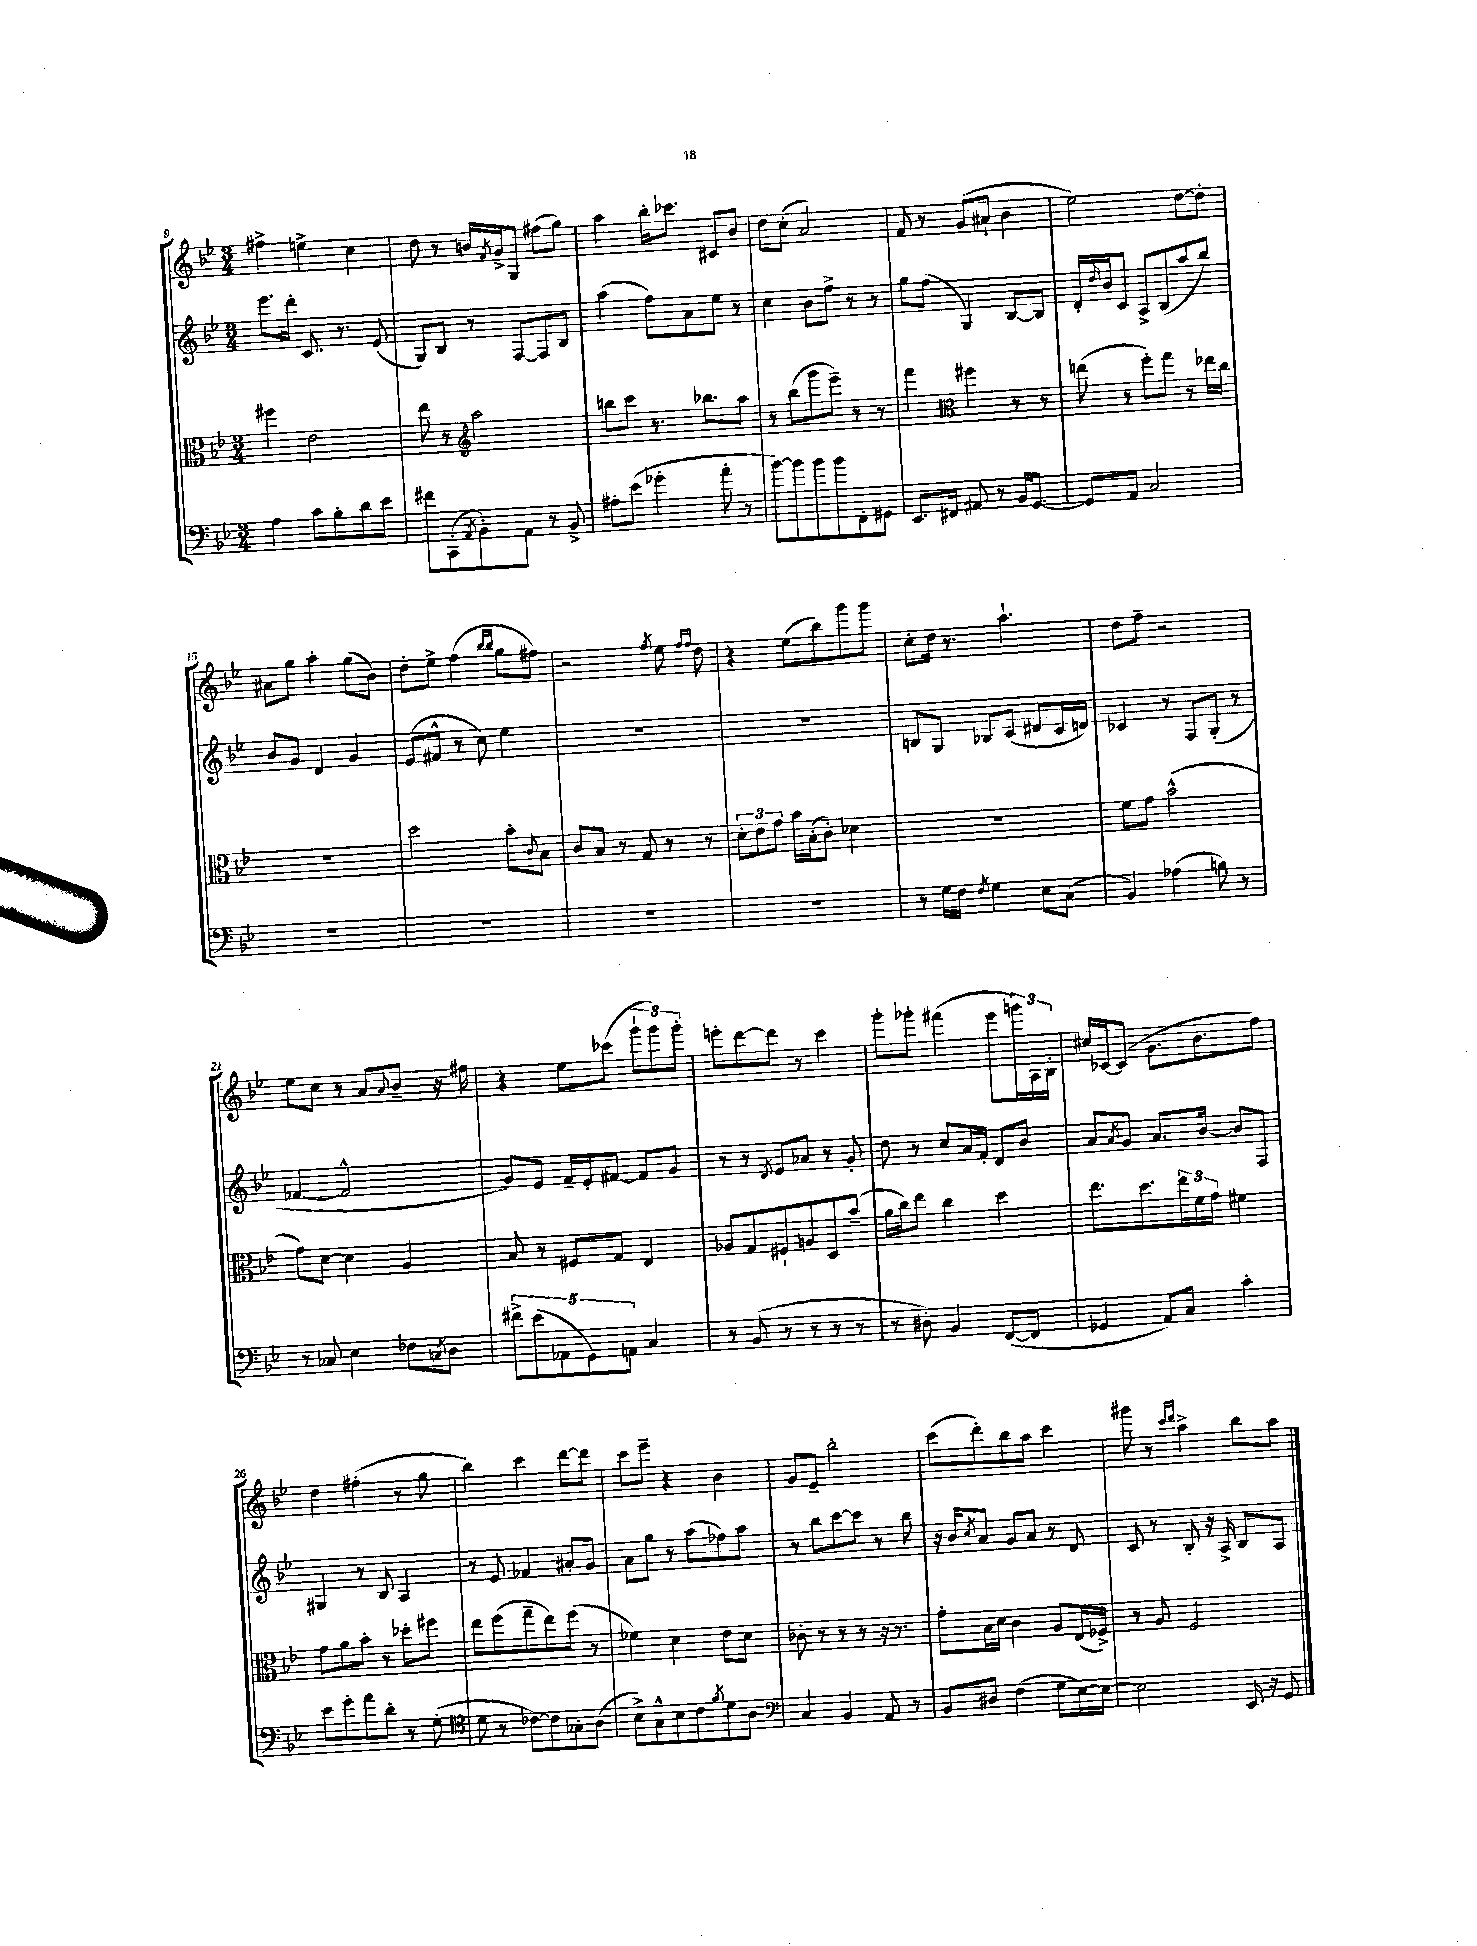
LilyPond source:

<<
\new StaffGroup <<
\new Staff = "s0" {
    \clef treble \key bes \major \numericTimeSignature \time 3/4
    fis''4-> e''4-> c''4 |
    d''8 r8 b'16 \acciaccatura { f'8 } g'16-> g8 fis''8( g''8) |
    a''4 bes''16-. ces'''8. cis'8 bes'8 |
    d''8 c''8-.( a'2) |
    f'8 r8 g'8( ais'8-! bes'4 |
    ees''2) d''8~ d''8-. |
    ais'8 g''8 a''4-. g''8( bes'8) |
    d''8-. ees''8-> f''4( \grace { bes''16 bes''16 } g''8 fis''8) |
    r2 \acciaccatura { f''8 } ees''8 \grace { f''16 f''16 } d''8 |
    r4 ees''8( bes''8) g'''8 g'''8 |
    c''8-. d''16 r8. a''4.-! |
    d''8 f''8-- r2 |
    ees''8 c''8 r8 a'8 \appoggiatura { a'8 } bes'8-- r16 fis''16 |
    r4 ees''8 ces'''8( \tuplet 3/2 { g'''8-! g'''8) g'''8-. } |
    e'''8-. d'''8~ d'''8 r8 c'''4 |
    g'''8-. ges'''8-. fis'''4( ees'''8 \tuplet 3/2 { g'''16) a16 bes16-. } |
    cis''16 ces'16~ ces'8( g'8. bes'8. f''8) |
    d''4 fis''4-.( r8 g''8 |
    bes''4) c'''4 d'''8~ d'''8 |
    c'''8 ees'''8-- r4 bes'4 |
    g'8 ees'8-- bes''2-. |
    c'''8( d'''8-.) bes''8 a''8 c'''4 |
    gis'''8 r8 \grace { c'''16 d'''16 } a''4-> bes''8 a''8 \bar "|." |
}
\new Staff = "s1" {
    \clef treble \key bes \major \numericTimeSignature \time 3/4
    ees'''8. d'''16-. c'8. r8. ees'8( |
    g8) bes8 r8 f8~ f8 bes8 |
    a''4( f''8) a'8 ees''8 r8 |
    c''4 bes'8 f''8-> r8 r8 |
    g''8 f''8( g4) bes8~ bes8 |
    d'16-. \grace { d''16 } bes'16 c'8 a8-> bes8( a''8 bes''8) |
    bes'8 g'8 d'4 g'4 |
    ees'8( fis'8-^ r8 c''8) ees''4 |
    R2. |
    R2. |
    b8 g8 bes8 c'8( dis'8 c'16 d'16) |
    ces'4 r8 f8 g8-.( r8 |
    fes'4~ fes'2-^ |
    g'8) ees'8 f'16-- ees'16-. fis'8~ fis'8 g'8 |
    r8 r8 \acciaccatura { d'8 } ees'8 aes'8 r8 g'8-. |
    d''8 r8 c''8 a'16 f'16-. d'8 bes'8 |
    a'8 \acciaccatura { a'8 } g'8 a'8. bes'16~ bes'8 f8 |
    gis4 r8 bes8 a4 |
    r8 ees'8 fes'4 ais'8-. g'8 |
    a'8 g''8 r8 a''8( fes''8) a''8 |
    r8 bes''8 c'''8~ c'''8 r8 bes''8 |
    r16 bes'16 \acciaccatura { c''8 } a'8 g'8 a'8 r8 d'8 |
    c'8 r8 bes8-. r16 a16-> bes8 a8 \bar "|." |
}
\new Staff = "s2" {
    \clef alto \key bes \major \numericTimeSignature \time 3/4
    fis''4 ees'2 |
    ees''8 r8 \clef treble a''2 |
    b''8 c'''8 r8. bes''8. a''8 |
    r8 bes''8( g'''8 ees'''8--) r8 r8 |
    f'''4 \clef alto fis''4 r8 r8 |
    e''8( r8 f''8-.) g''8 r8 ees''16 c''16 |
    R2. |
    d''2 bes'8-. \appoggiatura { c'8 } bes8 |
    c'8 bes8 r8 g8 r8 r8 |
    \tuplet 3/2 { d'8-. ees'8 g'8 } bes'16 bes16-.( c'8-.) des'4 |
    R2. |
    f'8 g'8 bes'2-^( |
    g'8) d'8~ d'4 a4 |
    bes8 r8 fis8 g8 ees4 |
    aes8 g8 fis8-! a8 d8 bes'8--( |
    a'16 c''16) ees''8 c''4 d''4 |
    ees''8. d''8. \tuplet 3/2 { ees''16 f'16 g'16 } fis'4 |
    g'8 a'8 bes'8-. r8 des''8-. fis''8 |
    ees''8 f''8( g''8-- ees''8) f''8( r8 |
    fes'4) d'4 ees'8 d'8 |
    ces'8-. r8 r8 r8 r16 r8. |
    g'8-. bes16 d'16 c'4 a8 ees16( fes16->) |
    r8 a8 f2 \bar "|." |
}
\new Staff = "s3" {
    \clef bass \key bes \major \numericTimeSignature \time 3/4
    a4 c'8 bes8-. d'8 ees'8 |
    fis'8 c,8-.( \acciaccatura { a,8 } bes,8-.) a,8 r8 bes,8-> |
    ais8-. ees'8( ges'4-. a'8-. r8 |
    bes'8~) bes'8 bes'8 bes'8 f,8-. gis,8 |
    ees,8. fis,16 ais,8 r8 bes,16 g,8.~ |
    g,8 a,8 c2 |
    R2. |
    R2. |
    R2. |
    R2. |
    r8 g16 f16 \acciaccatura { f8 } g4 ees8 c8( |
    bes,4) aes4( b8) r8 |
    r8 ces8 ees4 fes8 \acciaccatura { c8 } d8 |
    \tuplet 5/4 { fis'8-> ees'8( aes,8 g,8) a,8 } c4 |
    r8 bes,8( r8 r8 r8 r8 |
    r8 dis8-.) bes,4 f,8~( f,8 |
    ges,4 a,8) c8 c'4-. |
    ees'8 g'8-. a'8 d'8-. r8 g8-.( |
    \clef tenor d'8 r8 ces'8~) ces'8 ges8-. a8( |
    bes8->) g8-^ bes8 c'8 \acciaccatura { f'8 } d'8 a8 |
    \clef bass c4 bes,4 a,8 r8 |
    bes,8 dis8 f4( g8 ees16~) ees16~ |
    ees2 ees,16 r16 g,8 \bar "|." |
}
>>
>>
\layout { \context { \Score currentBarNumber = #9 } }
